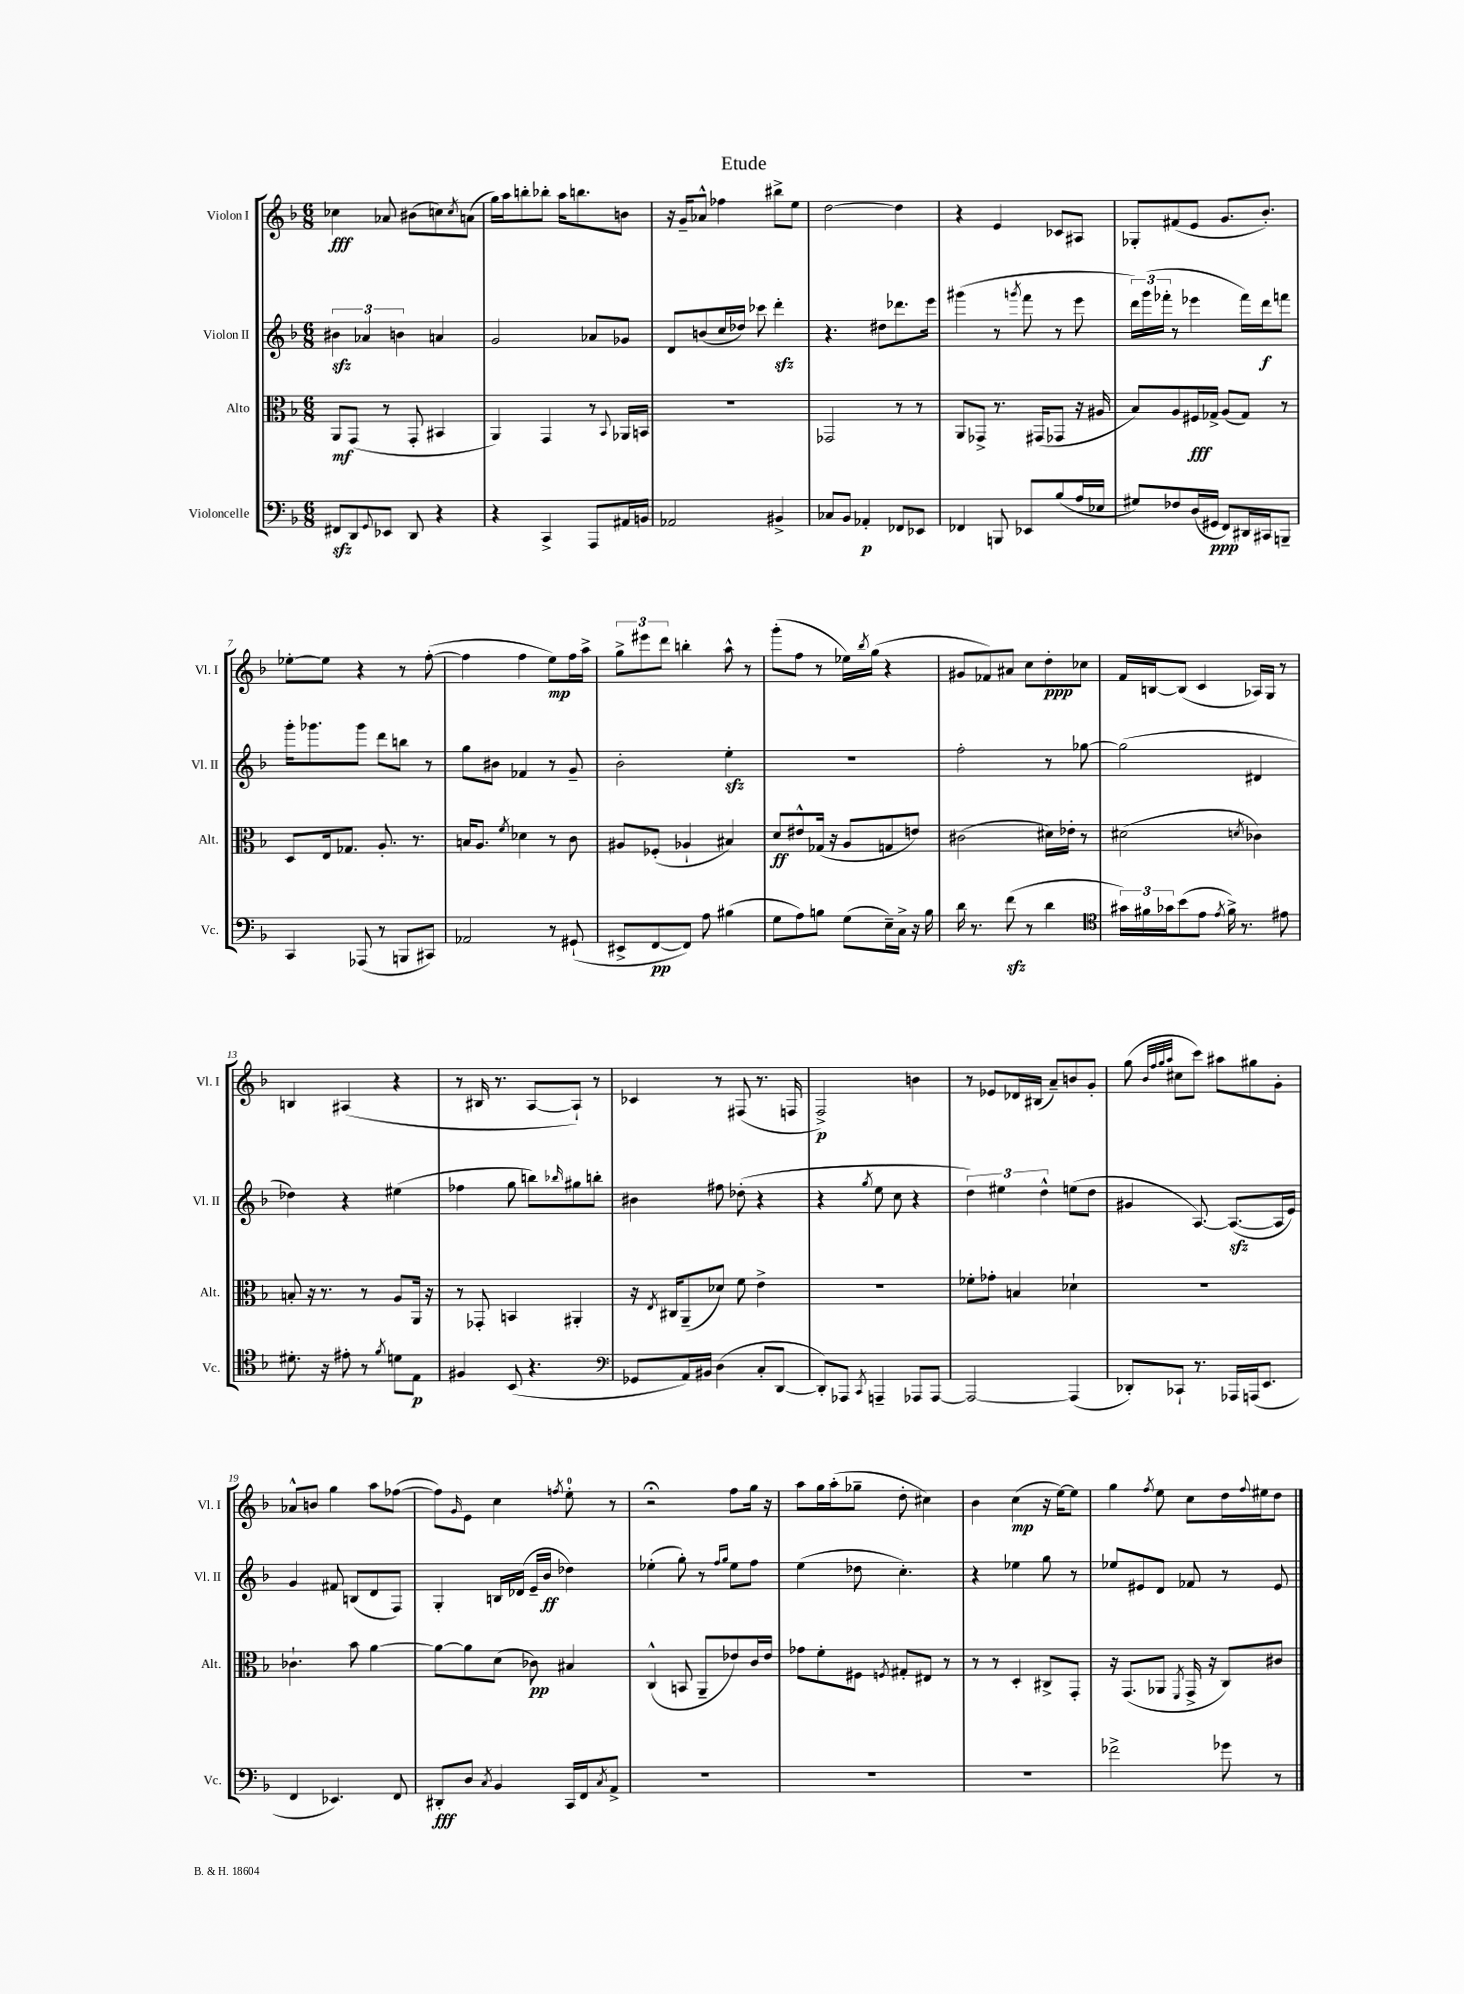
\header { title = "Etude" }
<<
\new StaffGroup <<
\new Staff = "s0" \with { instrumentName = "Violon I" shortInstrumentName = "Vl. I" } {
    \clef treble \key f \major \numericTimeSignature \time 6/8
    ces''4\fff aes'8 bis'8( c''8) \acciaccatura { c''8 } a'8( |
    g''16) a''16 b''8-. bes''8-. a''16 b''8. b'8 |
    r16 g'16-- aes'8-^ fes''4 bis''8-> e''8 |
    d''2~ d''4 |
    r4 e'4 ces'8 ais8 |
    ges8-. fis'8( e'8 g'8. bes'8.-.) |
    ees''8~-. ees''8 r4 r8 f''8~-.( |
    f''4 f''4 e''8\mp) f''16 a''16-> |
    \tuplet 3/2 { g''8-> eis'''8 d'''8 } b''4-. a''8-^ r8 |
    g'''8-.( f''8 r8 ees''16) \acciaccatura { bes''8 } g''16( r4 |
    gis'8 fes'8) ais'8 c''8 d''8-.\ppp ces''8 |
    f'16 b16~ b8( c'4 aes16) g16 r8 |
    b4 ais4( r4 |
    r8 bis16 r8. a8~ a8-!) r8 |
    ces'4 r8 fis8( r8. f16 |
    f2->\p) b'4 |
    r8 ees'8 des'16 bis16( a'8--) b'8 g'8-. |
    g''8( \grace { bes'32 f''32 g''32 a''32 } cis''8 c'''8) ais''8 gis''8 g'8-. |
    aes'8-^ b'8 g''4 a''8 fes''8~( |
    fes''8) \grace { g'16 } e'8 c''4 \acciaccatura { f''8 } e''8-0-. r8 |
    r2\fermata f''8 g''16 r16 |
    a''8 g''16 a''16-.( ges''8-- d''8-. cis''4) |
    bes'4 c''4\mp( r16 e''16~) e''8 |
    g''4 \acciaccatura { f''8 } e''8 c''8 d''16 \appoggiatura { f''8 } eis''16 d''8 \bar "|." |
}
\new Staff = "s1" \with { instrumentName = "Violon II" shortInstrumentName = "Vl. II" } {
    \clef treble \key f \major \numericTimeSignature \time 6/8
    \tuplet 3/2 { bis'4\sfz aes'4 b'4 } a'4 |
    g'2 aes'8 ges'8 |
    d'8 b'8( c''16 des''16) ces'''8 d'''4-.\sfz |
    r4. dis''8 des'''8. e'''16 |
    gis'''4( r8 \acciaccatura { g'''8 } f'''8 r8 e'''8 |
    \tuplet 3/2 { d'''16) g'''16( fes'''16-. } r8 ees'''4 fes'''16) d'''16\f f'''8 |
    g'''16-. ges'''8. ges'''8 d'''8 b''8 r8 |
    g''8 bis'8 fes'4 r8 g'8-- |
    bes'2-. e''4-.\sfz |
    R2. |
    f''2-. r8 ges''8~ |
    ges''2( dis'4 |
    des''4) r4 eis''4( |
    fes''4 g''8 b''8) \grace { bes''16 } gis''8 b''8-. |
    bis'4 fis''8 des''8-.( r4 |
    r4 \acciaccatura { g''8 } e''8 c''8 r4 |
    \tuplet 3/2 { d''4) eis''4 d''4-^ } e''8( d''8 |
    gis'4 a8.~) a8.~\sfz( a16 e'16) |
    g'4 fis'8 b8( d'8 f8) |
    g4-. b16 des'16( e'16-- bes'16\ff des''4) |
    ees''4-.( g''8-.) r8 \grace { f''16 g''16 } ees''8 f''8 |
    e''4( des''8 c''4.-.) |
    r4 ees''4 g''8 r8 |
    ees''8 eis'8 d'8 fes'8 r8 eis'8 \bar "|." |
}
\new Staff = "s2" \with { instrumentName = "Alto" shortInstrumentName = "Alt." } {
    \clef alto \key f \major \numericTimeSignature \time 6/8
    a,8\mf g,8( r8 g,8-. bis,4 |
    a,4) g,4 r8 \appoggiatura { bes,8 } aes,16 b,16 |
    R2. |
    ges,2 r8 r8 |
    a,8 ges,8-> r8. gis,16( ges,8 r16 ais16 |
    bes8) a8 fis16\fff ges16-> a8( ges8) r8 |
    d8 e16 ges8. a8.-. r8. |
    b16 a8. \acciaccatura { f'8 } des'4 r8 c'8 |
    ais8 fes8-.( aes4-! bis4) |
    d'8\ff eis'8-^ ges16( r16 a8 g8 e'8) |
    cis'2( dis'16) ees'16-. r8 |
    dis'2( \acciaccatura { d'8 } ces'4) |
    b8-. r16 r8. r8 a8 a,16 r16 |
    r8 ges,8-. b,4 ais,4-. |
    r16 \acciaccatura { e8 } cis16 a,8--( des'8) f'8 e'4-> |
    r2. |
    fes'8-. ges'8-. b4 des'4-! |
    R2. |
    ces'4.-! bes'8 a'4~ |
    a'8~ a'8 d'8( ces'8\pp) bis4 |
    c4-^( b,8 a,8-- ees'8) c'16 ees'16 |
    ges'8 f'8-. fis8 \acciaccatura { f8 } gis8-. eis8 r8 |
    r8 r8 d4-. cis8-> g,8-. |
    r16 g,8.( aes,8 \acciaccatura { f,8 } g,16-> r16 c8) cis'8 \bar "|." |
}
\new Staff = "s3" \with { instrumentName = "Violoncelle" shortInstrumentName = "Vc." } {
    \clef bass \key f \major \numericTimeSignature \time 6/8
    fis,8\sfz d,8 \appoggiatura { g,8 } ees,8 d,8 r4 |
    r4 c,4-> a,,8 ais,16 b,16 |
    aes,2 bis,4-> |
    ces8 bes,8 aes,4-.\p fes,8 ees,8 |
    fes,4 b,,8 ees,8 bes8( a16 ees16 |
    gis8) fes8 d16( gis,16\ppp f,8) dis,16 cis,16 b,,8-- |
    c,4 aes,,8( r8 b,,8 cis,8) |
    aes,2 r8 gis,8-!( |
    eis,8-> f,8~\pp f,8) a8 bis4( |
    g8 a8) b8 g8( e16--) c16-> r16 b16 |
    d'16 r8. f'8\sfz( r8 d'4 |
    \clef tenor \tuplet 3/2 { gis'16) fis'16 ges'16 } bes'8( e'8 \acciaccatura { e'8 } fis'16->) r8. eis'8 |
    dis'8.-. r16 eis'8-. r8 \acciaccatura { f'8 } d'8 e8\p |
    fis4 bes,8( r4. |
    \clef bass ges,8 a,16) bis,16 d4( c8-. d,8~ |
    d,8-.) aes,,8 \acciaccatura { c,8 } a,,4-- aes,,8 aes,,8~ |
    aes,,2~ aes,,4( |
    des,8-.) ces,8-! r8. aes,,16 a,,16( e,8. |
    f,4 ees,4.) f,8 |
    dis,8-.\fff d8 \acciaccatura { c8 } bes,4 c,16 f,16 \acciaccatura { c8 } a,8-> |
    R2. |
    R2. |
    R2. |
    fes'2-> ges'8 r8 \bar "|." |
}
>>
>>
